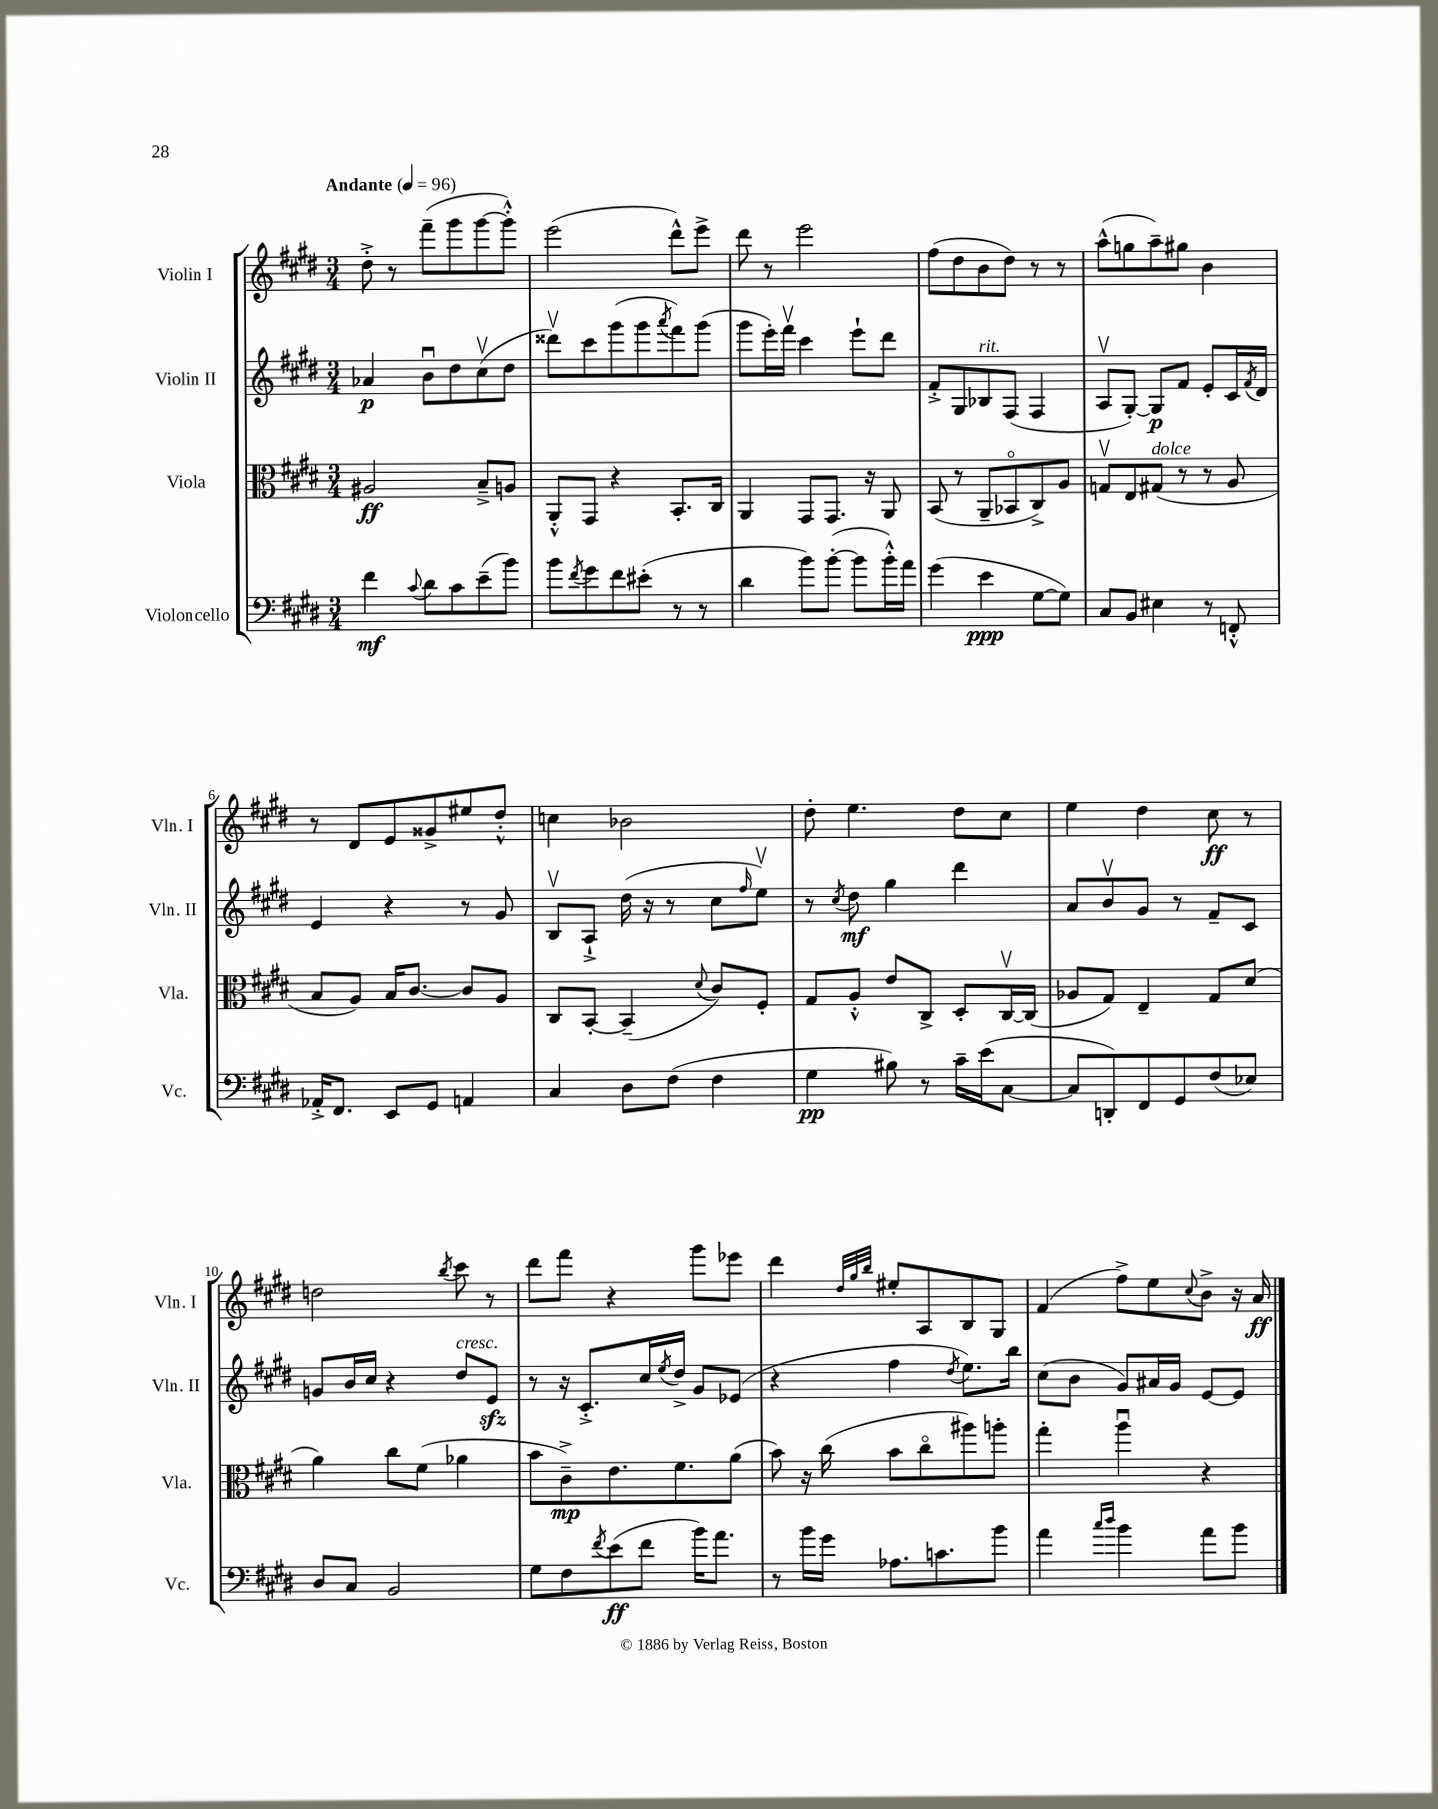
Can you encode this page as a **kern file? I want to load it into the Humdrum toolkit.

**kern	**kern	**kern	**kern
*staff4	*staff3	*staff2	*staff1
*clefF4	*clefC3	*clefG2	*clefG2
*k[f#c#g#d#]	*k[f#c#g#d#]	*k[f#c#g#d#]	*k[f#c#g#d#]
*M3/4	*M3/4	*M3/4	*M3/4
*MM96	*MM96	*MM96	*MM96
4f#	2A#	4a-	8dd#'^
.	.	.	8r
8qqc#	.	.	.
8d#	.	8bu	(8fff#~
8c#	.	8dd#	8ggg#
(8e~	8B~^	(8cc#v	[8ggg#
8b)	8A	8dd#	8ggg#'^^])
=	=	=	=
8b	8AA'^^	8ddd##v)	(2eee
8qf#	.	.	.
8g#	8GG#	8ccc#	.
8f#	4r	(8ggg#	.
(8e#'	.	8ggg#	.
.	.	8qaaa	.
8r	8.BB'	8fff#)	8ddd#^^)
8r	.	(8ggg#	8eee^
.	16C#	.	.
=	=	=	=
4d#	4AA	8ggg#	8ddd#
.	.	16eee')	8r
.	.	16fff#v	.
8b)	8GG#	4ccc#	2eee
([8b'	8.GG#	.	.
8b]	.	8eee`	.
.	16r	.	.
16b'^^)	8AA	8ddd#	.
16a	.	.	.
=	=	=	=
(4g#	(8BB	8f#'^	(8ff#
.	8r	8G#	8dd#
4e	8AA~	8B-	8b
.	8BB-o	(8F#	8dd#)
[8G#	8C#^)	4F#	8r
8G#])	8A	.	8r
=	=	=	=
8C#	8Gv	8Av	(8aa^^
8BB	8E	[8G#')	8gg
4E#	(8G#	8G#]	8aa~)
.	8r	8f#	8gg#
8r	8r	8e'	4b
8FF'^^	8A	16c#	.
.	.	8qf#	.
.	.	16d#	.
=	=	=	=
16AA-'^	8B	4e	8r
8.FF#	.	.	.
.	8A)	.	8d#
8EE	16B	4r	8e
.	[8.c#	.	.
8GG#	.	.	8g##^
4AA	8c#]	8r	8ee#
.	8A	8g#	8dd#'^^
=	=	=	=
4C#	8C#	8Bv	4cc
.	[8BB'	8A`^	.
8D#	(4BB~]	(16dd#	2b-
.	.	16r	.
(8F#	.	8r	.
.	8qqd#	.	.
4F#	8c#)	8cc#	.
.	.	16qqff#	.
.	8F#'	8eev)	.
=	=	=	=
4G#	8G#	8r	8dd#'
.	.	8qcc#	.
.	8A'^^	8dd#	4.ee
8B#)	8e	4gg#	.
8r	8C#^	.	.
16c#~	8D#'	4ddd#	8dd#
(16e	.	.	.
[8C#	[16C#v	.	8cc#
.	(16C#]	.	.
=	=	=	=
8C#]	8A-	8a	4ee
8DD')	8G#)	8bv	.
8FF#	4E~	8g#	4dd#
8GG#	.	8r	.
(8F#	8G#	8f#~	8cc#
8E-)	(8d#	8c#	8r
=	=	=	=
8D#	4a)	8g	2dd
8C#	.	16b	.
.	.	16cc#	.
2BB	8cc#	4r	.
.	(8f#	.	.
.	.	.	8qbb
.	4a-	8dd#	8ccc#
.	.	8e	8r
=	=	=	=
8G#	8b	8r	8ddd#
8F#	8c#~^)	16r	8fff#
.	.	8.c#'^	.
8qf#	.	.	.
(8e	8.e	.	4r
8f#	.	16cc#	.
.	.	8qee	.
.	8.f#	16dd#^	.
16b)	.	8g#	8ggg#
8.a	.	.	.
.	(8a	(8e-	8eee-
=	=	=	=
8r	8b)	4r	4ddd#
16b	16r	.	.
16g#	(16cc#	.	.
.	.	.	32qqdd#
.	.	.	32qqgg#
.	.	.	32qqbb
8.A-	8b	4ff#	8ee#'
.	8cc#o	.	8A
8.c	.	.	.
.	.	8qdd#	.
.	8aa#)	8.ee)	8B
8b	8aa'	.	8G#
.	.	16bb	.
=	=	=	=
4a	4gg#'	(8cc#	(4f#
.	.	8b	.
16qqcc#	.	.	.
16qqdd#	.	.	.
4b	4aau	8g#)	8ff#^)
.	.	16a#	8ee
.	.	16g#	.
.	.	.	8qqcc#
8a	4r	[8e	8b^
8b	.	8e]	16r
.	.	.	16a
==	==	==	==
*-	*-	*-	*-
